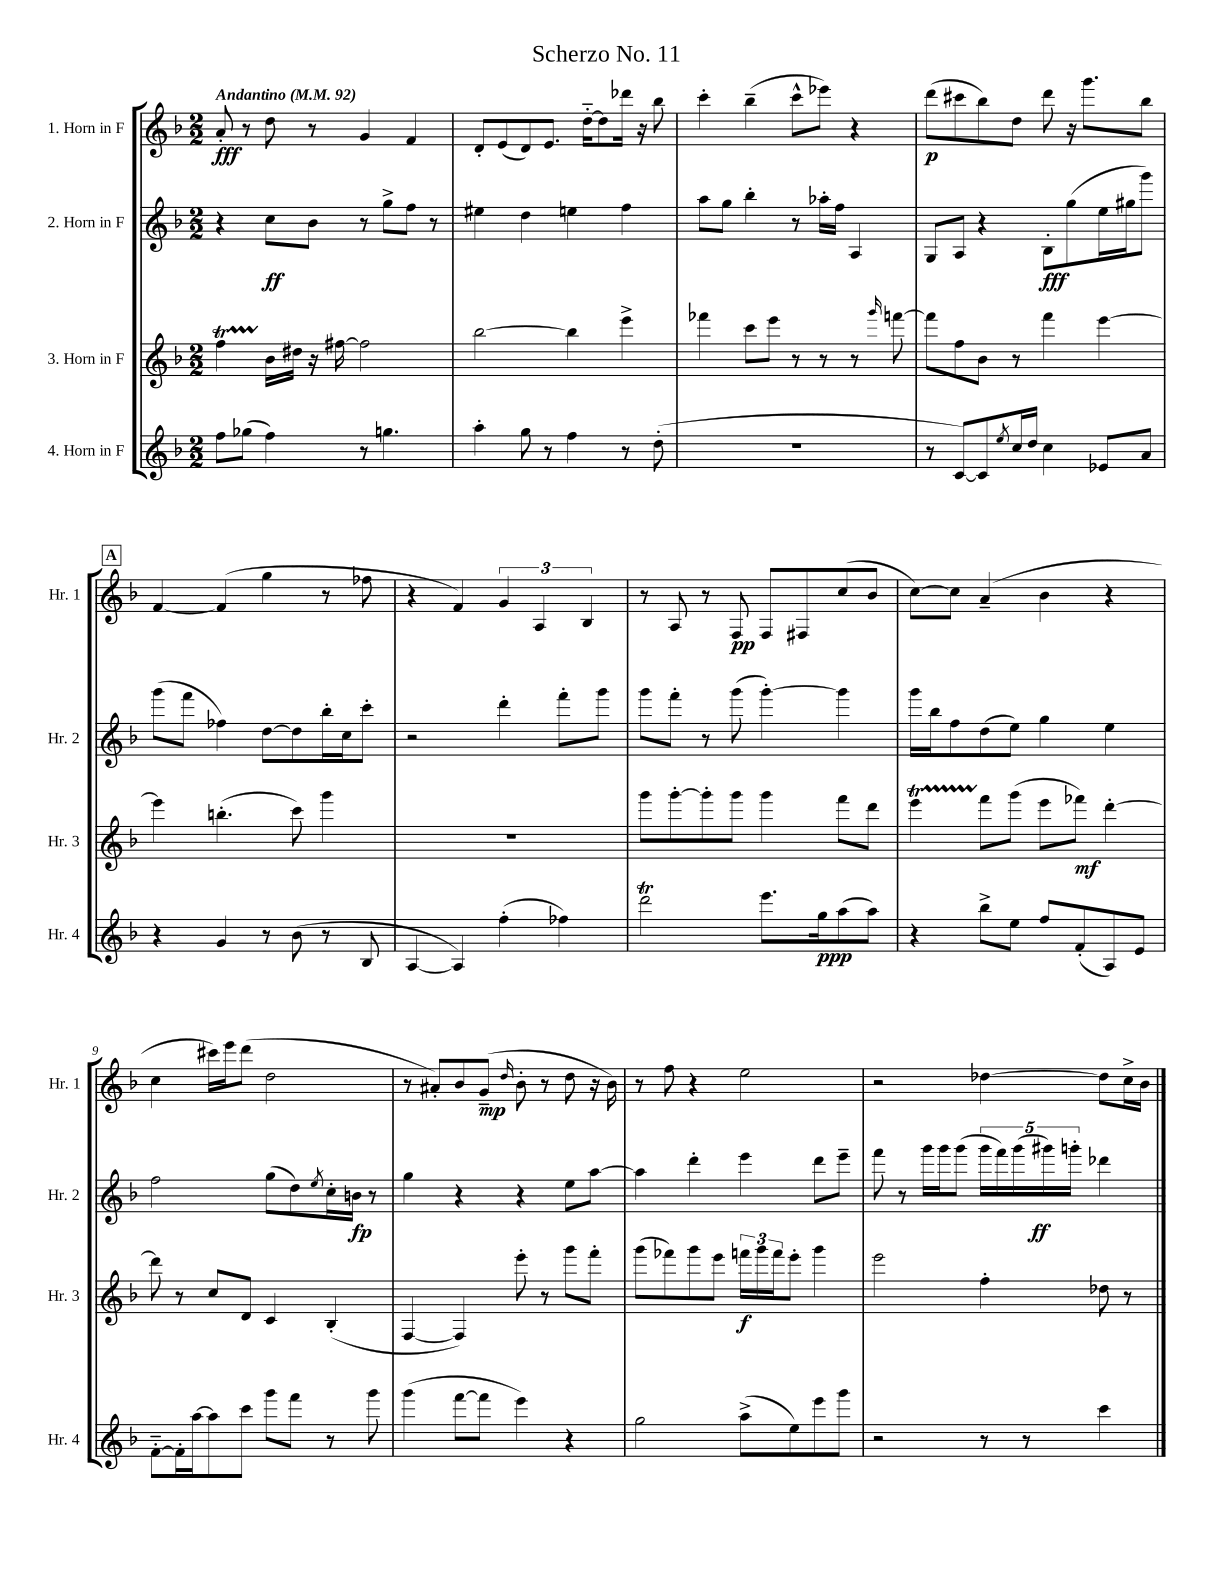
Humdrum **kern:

**kern	**dynam	**kern	**dynam	**kern	**dynam	**kern	**dynam
*part4	*part4	*part3	*part3	*part2	*part2	*part1	*part1
*staff4	*staff4	*staff3	*staff3	*staff2	*staff2	*staff1	*staff1
*I"4. Horn in F	*	*I"3. Horn in F	*	*I"2. Horn in F	*	*I"1. Horn in F	*
*I'Hr. 4	*	*I'Hr. 3	*	*I'Hr. 2	*	*I'Hr. 1	*
*clefG2	*	*clefG2	*	*clefG2	*	*clefG2	*
*k[b-]	*	*k[b-]	*	*k[b-]	*	*k[b-]	*
*M2/2	*	*M2/2	*	*M2/2	*	*M2/2	*
*MM92	*	*MM92	*	*MM92	*	*MM92	*
=1	=1	=1	=1	=1	=1	=1	=1
!	!	!	!	!	!	!LO:TX:a:B:t=Andantino	!
8ff\L	.	4ffT\	.	4r	.	8a'/	fff
(8gg-X\J	.	.	.	.	.	8r	.
4ff\)	.	16b-\LL	.	8cc\L	ff	8dd\	.
.	.	16dd#X\JJ	.	.	.	.	.
.	.	16r	.	8b-\J	.	8r	.
.	.	[16ff#X\	.	.	.	.	.
8r	.	2ff#\]	.	8r	.	4g/	.
4.ggn\	.	.	.	8gg^\L	.	.	.
.	.	.	.	8ff\J	.	4f/	.
.	.	.	.	8r	.	.	.
=2	=2	=2	=2	=2	=2	=2	=2
4aa'\	.	[2bb-\	.	4ee#X\	.	8d'/L	.
.	.	.	.	.	.	(8e/	.
8gg\	.	.	.	4dd\	.	8d/)	.
8r	.	.	.	.	.	8.e/J	.
4ff\	.	4bb-\]	.	4een\	.	.	.
.	.	.	.	.	.	[16dd\KL	.
.	.	.	.	.	.	8dd\]	.
8r	.	4eee^\	.	4ff\	.	16ddd-X\Jk	.
.	.	.	.	.	.	16r	.
(8dd'\	.	.	.	.	.	8bb-\	.
=3	=3	=3	=3	=3	=3	=3	=3
1r	.	4fff-X\	.	8aa\L	.	4ccc'\	.
.	.	.	.	8gg\J	.	.	.
.	.	8ccc\L	.	4bb-'\	.	(4bb-~\	.
.	.	8eee\J	.	.	.	.	.
.	.	8r	.	8r	.	8ccc^^\L	.
.	.	8r	.	16aa-X'\LL	.	8eee-X\J)	.
.	.	.	.	16ff\JJ	.	.	.
.	.	8r	.	4A/	.	4r	.
.	.	16qqggg/	.	.	.	.	.
.	.	[8fffn\	.	.	.	.	.
=4	=4	=4	=4	=4	=4	=4	=4
8r	.	8fff\L]	.	8G/L	.	(8ddd\L	p
[8c/L)	.	8ff\	.	8A/J	.	8ccc#X\	.
8c/]	.	8b-\J	.	4r	.	8bb-\)	.
8qee/	.	.	.	.	.	.	.
16cc/L	.	8r	.	.	.	8dd\J	.
16dd/JJ	.	.	.	.	.	.	.
4cc\	.	4fff\	.	8B-'\L	fff	8ddd\	.
.	.	.	.	(8gg\	.	16r	.
.	.	.	.	.	.	8.ggg\L	.
8e-X/L	.	[4eee\	.	16ee\L	.	.	.
.	.	.	.	16gg#X\J	.	.	.
8a/J	.	.	.	8ggg\J)	.	8bb-\J	.
!!LO:LB:g=z
!!LO:REH:place=s1:t=A
=5	=5	=5	=5	=5	=5	=5	=5
4r	.	4eee\]	.	(8ggg\L	.	[4f/	.
.	.	.	.	8fff\J	.	.	.
4g/	.	(4.bbn'\	.	4ff-X\)	.	(4f/]	.
8r	.	.	.	[8dd\L	.	4gg\	.
(8b-\	.	8ccc\)	.	8dd\]	.	.	.
8r	.	4ggg\	.	16bb-'\L	.	8r	.
.	.	.	.	16cc\J	.	.	.
8B-/	.	.	.	8ccc'\J	.	8ff-X\	.
=6	=6	=6	=6	=6	=6	=6	=6
[4A/	.	1r	.	2r	.	4r	.
4A/])	.	.	.	.	.	4f/)	.
(4ff'\	.	.	.	4ddd'\	.	6g/	.
.	.	.	.	.	.	6A/	.
4ff-X\)	.	.	.	8fff'\L	.	.	.
.	.	.	.	.	.	6B-/	.
.	.	.	.	8ggg\J	.	.	.
=7	=7	=7	=7	=7	=7	=7	=7
2dddT\	.	8ggg\L	.	8ggg\L	.	8r	.
.	.	[8ggg'\	.	8fff'\J	.	8A/	.
.	.	8ggg'\]	.	8r	.	8r	.
.	.	8ggg\J	.	(8ggg\	.	8F/	pp
8.eee\L	.	4ggg\	.	[4ggg'\)	.	8F/L	.
.	.	.	.	.	.	8F#X/	.
16gg\k	ppp	.	.	.	.	.	.
(8aa\	.	8fff\L	.	4ggg\]	.	(8cc/	.
8aa\J)	.	8ddd\J	.	.	.	8b-/J	.
=8	=8	=8	=8	=8	=8	=8	=8
4r	.	4eeet\	.	16ggg\LL	.	[8cc\L)	.
.	.	.	.	16bb-\J	.	.	.
.	.	.	.	8ff\	.	8cc\J]	.
8bb-^\L	.	8fff\L	.	(8dd\	.	(4a~/	.
8ee\J	.	(8ggg\J	.	8ee\J)	.	.	.
8ff/L	.	8eee\L	.	4gg\	.	4b-\	.
(8f'/	.	8fff-X\J)	mf	.	.	.	.
8A/)	.	[4ddd'\	.	4ee\	.	4r	.
8e/J	.	.	.	.	.	.	.
!!LO:LB:g=z
=9	=9	=9	=9	=9	=9	=9	=9
[8f\L	.	8ddd\]	.	2ff\	.	4cc\	.
16f'\L]	.	8r	.	.	.	.	.
[16aa\J	.	.	.	.	.	.	.
8aa\]	.	8cc/L	.	.	.	16ccc#X\LL)	.
.	.	.	.	.	.	16eee\J	.
8ccc\J	.	8d/J	.	.	.	(8ddd\J	.
8ggg\L	.	4c/	.	(8gg\L	.	2dd\	.
8fff\J	.	.	.	8dd\)	.	.	.
.	.	.	.	8qee/	.	.	.
8r	.	(4B-'/	.	16cc'\L	.	.	.
.	.	.	.	16bn\JJ	fp	.	.
8ggg\	.	.	.	8r	.	.	.
=10	=10	=10	=10	=10	=10	=10	=10
(4ggg\	.	[4F/	.	4gg\	.	8r	.
.	.	.	.	.	.	8a#X'/L)	.
[8fff\L	.	4F/])	.	4r	.	8b-/	.
8fff\J]	.	.	.	.	.	(8g~/J	mp
.	.	.	.	.	.	16qqdd/	.
4eee\)	.	8eee'\	.	4r	.	8b-'\	.
.	.	8r	.	.	.	8r	.
4r	.	8ggg\L	.	8ee\L	.	8dd\	.
.	.	8fff'\J	.	[8aa\J	.	16r	.
.	.	.	.	.	.	16b-\)	.
=11	=11	=11	=11	=11	=11	=11	=11
2gg\	.	(8ggg\L	.	4aa\]	.	8r	.
.	.	8fff-X\)	.	.	.	8ff\	.
.	.	8ggg\	.	4ddd'\	.	4r	.
.	.	8eee\J	.	.	.	.	.
(8aa^\L	.	24fffn\LL	f	4eee\	.	2ee\	.
.	.	24ggg\	.	.	.	.	.
.	.	24fff\J	.	.	.	.	.
8ee\)	.	8eee'\J	.	.	.	.	.
8eee\	.	4ggg\	.	8ddd\L	.	.	.
8ggg\J	.	.	.	8eee~\J	.	.	.
=12	=12	=12	=12	=12	=12	=12	=12
2r	.	2eee\	.	8fff\	.	2r	.
.	.	.	.	8r	.	.	.
.	.	.	.	16ggg\LL	.	.	.
.	.	.	.	16ggg\J	.	.	.
.	.	.	.	(8ggg\J	.	.	.
8r	.	4ff'\	.	20ggg\LL	.	[4dd-X\	.
.	.	.	.	20fff\)	.	.	.
.	.	.	.	(20ggg\	.	.	.
8r	.	.	.	.	.	.	.
.	.	.	.	20ggg#X\)	ff	.	.
.	.	.	.	20gggn'\JJ	.	.	.
4ccc\	.	8dd-X\	.	4ddd-X\	.	8dd-\L]	.
.	.	8r	.	.	.	16cc^\L	.
.	.	.	.	.	.	16b-\JJ	.
==	==	==	==	==	==	==	==
*-	*-	*-	*-	*-	*-	*-	*-
